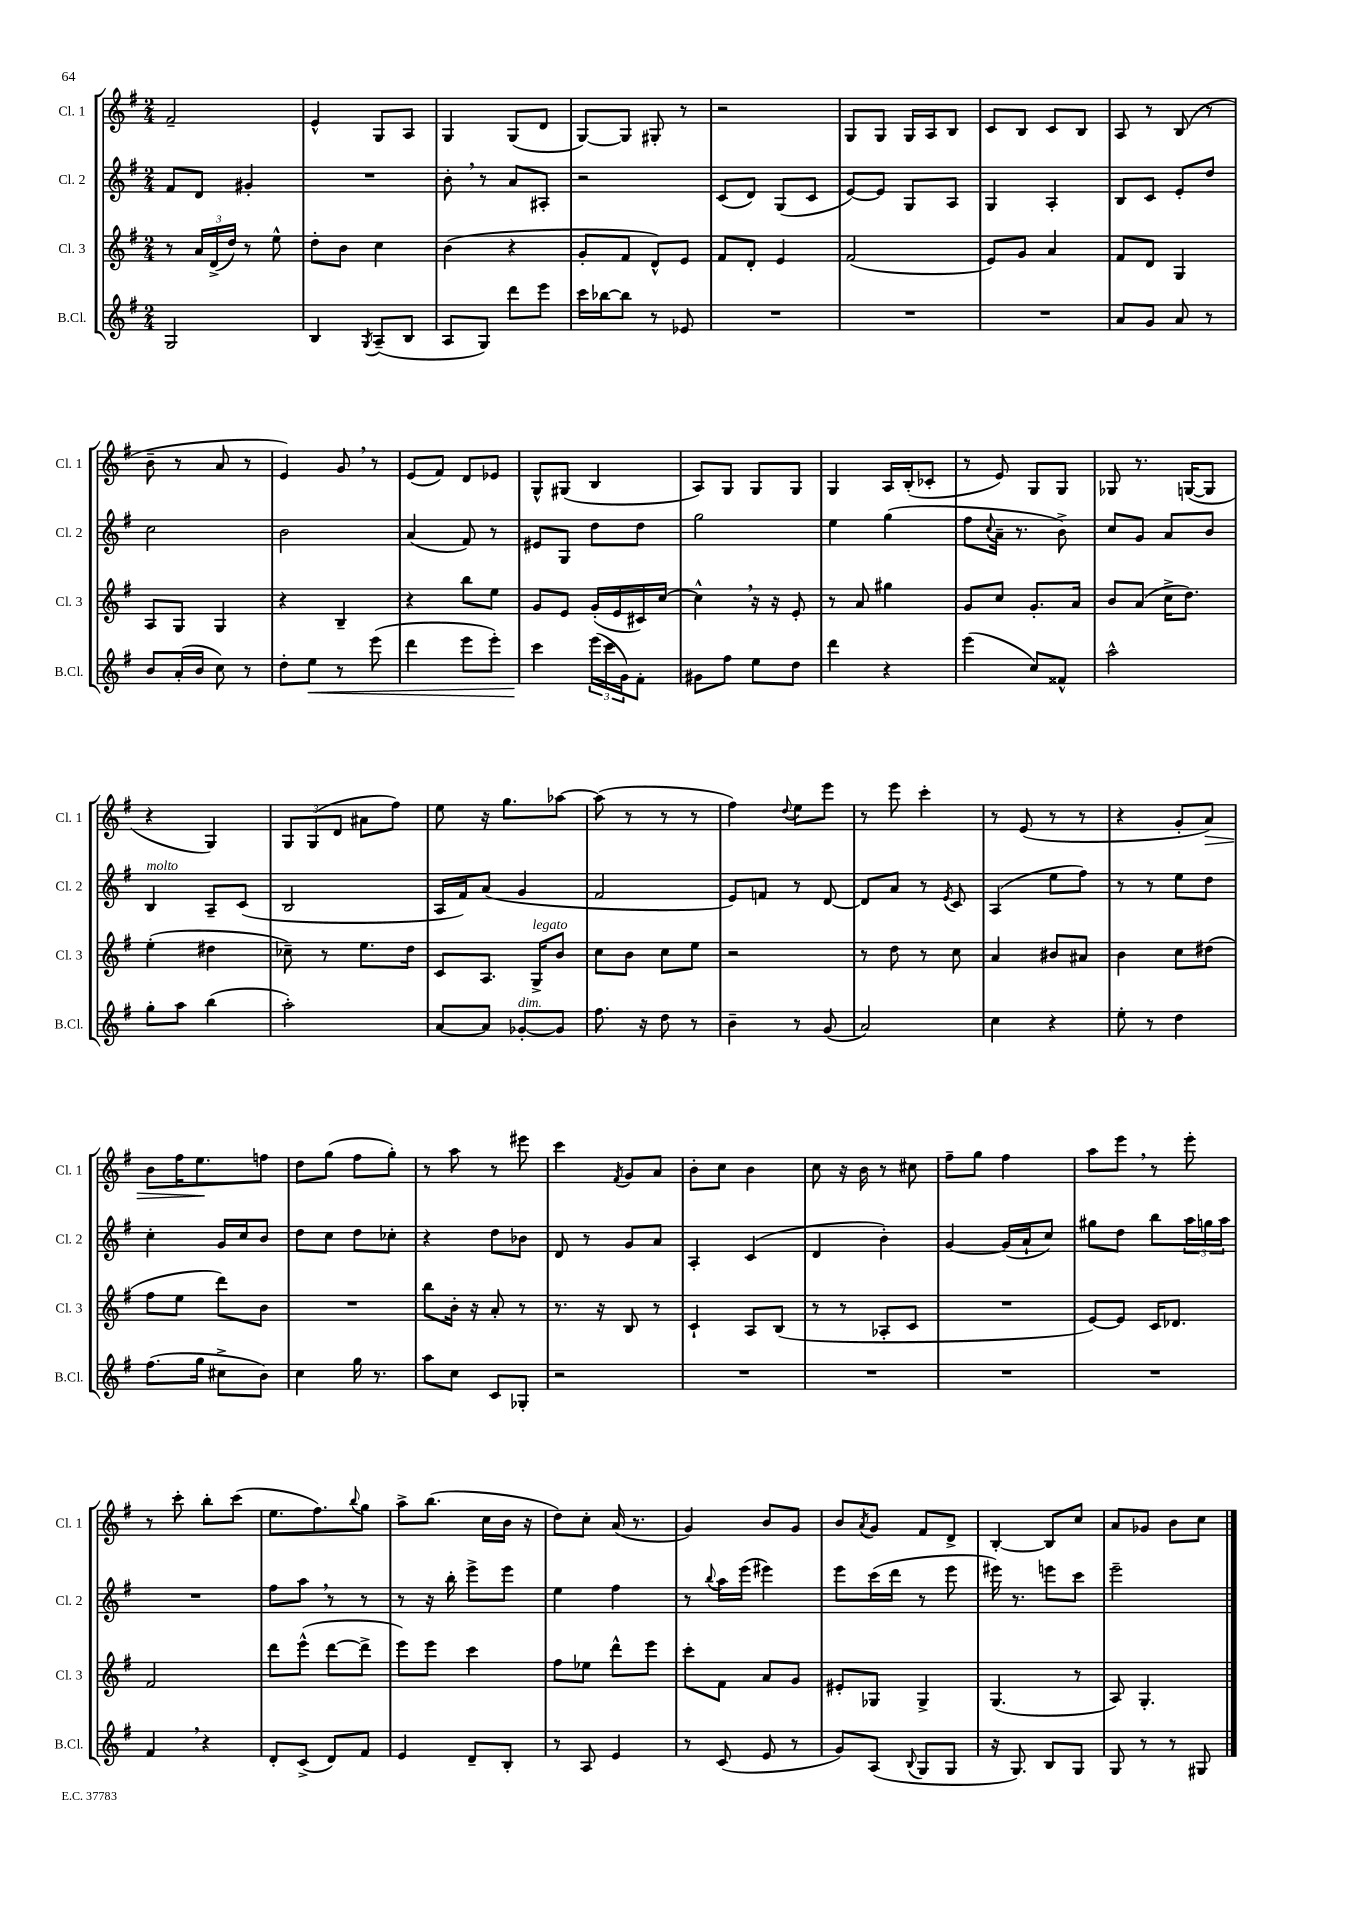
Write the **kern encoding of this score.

**kern	**kern	**kern	**kern
*staff4	*staff3	*staff2	*staff1
*clefG2	*clefG2	*clefG2	*clefG2
*k[f#]	*k[f#]	*k[f#]	*k[f#]
*M2/4	*M2/4	*M2/4	*M2/4
2G	8r	8f#	2f#~
.	24a	8d	.
.	(24d^	.	.
.	24dd)	.	.
.	8r	4g#'	.
.	8ee^^	.	.
=	=	=	=
4B	8dd'	2r	4e^^
.	8b	.	.
8qG	.	.	.
(8A~	4cc	.	8G
8B	.	.	8A
=	=	=	=
8A	(4b	8b'	4G
8G)	.	8r	.
8ddd	4r	8a	(8G
8eee	.	8A#'	8d
=	=	=	=
16ccc	8g'	2r	[8G)
[16bb-	.	.	.
8bb-]	8f#	.	8G]
8r	8d^^)	.	8G#'
8e-	8e	.	8r
=	=	=	=
2r	8f#	(8c	2r
.	8d'	8d)	.
.	4e	(8G	.
.	.	8c	.
=	=	=	=
2r	(2f#	[8e)	8G
.	.	8e]	8G
.	.	8G	16G
.	.	.	16A
.	.	8A	8B
=	=	=	=
2r	8e)	4G	8c
.	8g	.	8B
.	4a	4A'	8c
.	.	.	8B
=	=	=	=
8a	8f#	8B	8A
8g	8d	8c	8r
8a	4G	8e'	(8B
8r	.	8dd	8r
=	=	=	=
8b	8A	2cc	8b~
(16a'	8G	.	8r
16b	.	.	.
8cc)	4G	.	8a
8r	.	.	8r
=	=	=	=
8dd'	4r	2b	4e)
8ee	.	.	.
8r	4B~	.	8g
(8eee	.	.	8r
=	=	=	=
4ddd	4r	(4a	(8e
.	.	.	8f#)
8eee	8bb	8f#)	8d
8eee')	8ee	8r	8e-
=	=	=	=
4ccc	8g	8e#	8G^^
.	8e	8G	(8G#
(24eee	(16g'	8dd	4B
24ccc	.	.	.
.	16e	.	.
24g)	.	.	.
8f#'	16c#)	8dd	.
.	[16cc	.	.
=	=	=	=
8g#	4cc^^]	2gg	8A)
8ff#	.	.	8G
8ee	16r	.	8G
.	16r	.	.
8dd	8e'	.	8G
=	=	=	=
4ddd	8r	4ee	4G
.	8a	.	.
4r	4gg#	(4gg	16A
.	.	.	(16B'
.	.	.	8c-'
=	=	=	=
(4eee	8g	8ff#	8r
.	.	8qqcc	.
.	8cc	16a~	8e)
.	.	8.r	.
8cc)	8.g'	.	8G
8f##^^	.	8b^)	8G
.	16a	.	.
=	=	=	=
2aa^^	8b	8cc	8G-
.	(8a	8g	8.r
.	16cc^	8a	.
.	8.dd)	.	([16G
.	.	8b	8G]
=	=	=	=
8gg'	(4ee'	4B	4r
8aa	.	.	.
(4bb	4dd#	8A~	4G)
.	.	(8c	.
=	=	=	=
2aa')	8cc-~)	2B	12G
.	.	.	(12G
.	8r	.	.
.	.	.	12d
.	8.ee	.	8a#
.	.	.	8ff#)
.	16dd	.	.
=	=	=	=
[8a	8c	16A	8ee
.	.	16f#)	.
8a]	8.A	(8a	16r
.	.	.	8.gg
[8g-'	.	4g	.
.	16G^	.	.
8g-]	8b	.	[8aa-
=	=	=	=
8.ff#	8cc	2f#	(8aa-]
.	8b	.	8r
16r	.	.	.
8dd	8cc	.	8r
8r	8ee	.	8r
=	=	=	=
4b~	2r	8e)	4ff#)
.	.	8f	.
.	.	.	8qqdd
8r	.	8r	8ee
(8g	.	[8d	8eee
=	=	=	=
2a)	8r	8d]	8r
.	8dd	8a	8eee
.	8r	8r	4ccc'
.	.	8qe	.
.	8cc	8c	.
=	=	=	=
4cc	4a	(4A	8r
.	.	.	(8e
4r	8b#	8ee	8r
.	8a#	8ff#)	8r
=	=	=	=
8ee'	4b	8r	4r
8r	.	8r	.
4dd	8cc	8ee	8g'
.	(8dd#	8dd	8a)
=	=	=	=
(8.ff#	8ff#	4cc'	8b
.	8ee	.	16ff#
16gg	.	.	8.ee
8cc#^	8ddd)	16g	.
.	.	16cc	.
8b)	8b	8b	8ff
=	=	=	=
4cc	2r	8dd	8dd
.	.	8cc	(8gg
16gg	.	8dd	8ff#
8.r	.	.	.
.	.	8cc-'	8gg')
=	=	=	=
8aa	8bb	4r	8r
8cc	16b'	.	8aa
.	16r	.	.
8c	8a'	8dd	8r
8G-'	8r	8b-	8eee#
=	=	=	=
2r	8.r	8d	4ccc
.	.	8r	.
.	16r	.	.
.	.	.	8qf#
.	8B	8g	8g
.	8r	8a	8a
=	=	=	=
2r	4c`	4A'	8b'
.	.	.	8cc
.	8A	(4c	4b
.	(8B	.	.
=	=	=	=
2r	8r	4d	8cc
.	8r	.	16r
.	.	.	16b
.	8A-'	4b')	8r
.	8c	.	8cc#
=	=	=	=
2r	2r	[4g	8ff#~
.	.	.	8gg
.	.	(16g]	4ff#
.	.	16a`	.
.	.	8cc)	.
=	=	=	=
2r	[8e)	8gg#	8aa
.	8e]	8dd	8eee
.	16c	8bb	8r
.	8.d-	.	.
.	.	24aa	8eee'
.	.	24gg	.
.	.	24aa	.
=	=	=	=
4f#	2f#	2r	8r
.	.	.	8ccc'
4r	.	.	8bb'
.	.	.	(8ccc
=	=	=	=
8d'	8ddd	8ff#	8.ee
(8c^	(8eee^^	8aa	.
.	.	.	8.ff#)
8d)	[8ddd	8r	.
.	.	.	8qqbb
8f#	8ddd^]	8r	8gg
=	=	=	=
4e	8eee)	8r	8aa^
.	8eee	16r	(8.bb
.	.	16bb'	.
8d~	4ccc	8eee^	.
.	.	.	16cc
8B'	.	8eee	16b
.	.	.	16r
=	=	=	=
8r	8ff#	4ee	8dd)
8A	8ee-	.	8cc'
4e	8ddd^^	4ff#	(16a
.	.	.	8.r
.	8eee	.	.
=	=	=	=
8r	8ccc'	8r	4g)
.	.	8qqbb	.
(8c	8f#	16aa	.
.	.	(16eee	.
8e	8a	4eee#)	8b
8r	8g	.	8g
=	=	=	=
8g)	8e#'	8eee	8b
.	.	.	8qa
(8A	8G-	(16ccc	8g
.	.	16ddd	.
8qqB	.	.	.
8G	4G-^	8r	8f#
8G	.	8eee	8d^
=	=	=	=
16r	(4.G	16eee#)	[4B'
8.G)	.	8.r	.
8B	.	8eee	8B]
8G	8r	8ccc	8cc
=	=	=	=
8G	8A)	2eee~	8a
8r	4.G'	.	8g-
8r	.	.	8b
8G#	.	.	8cc
==	==	==	==
*-	*-	*-	*-
